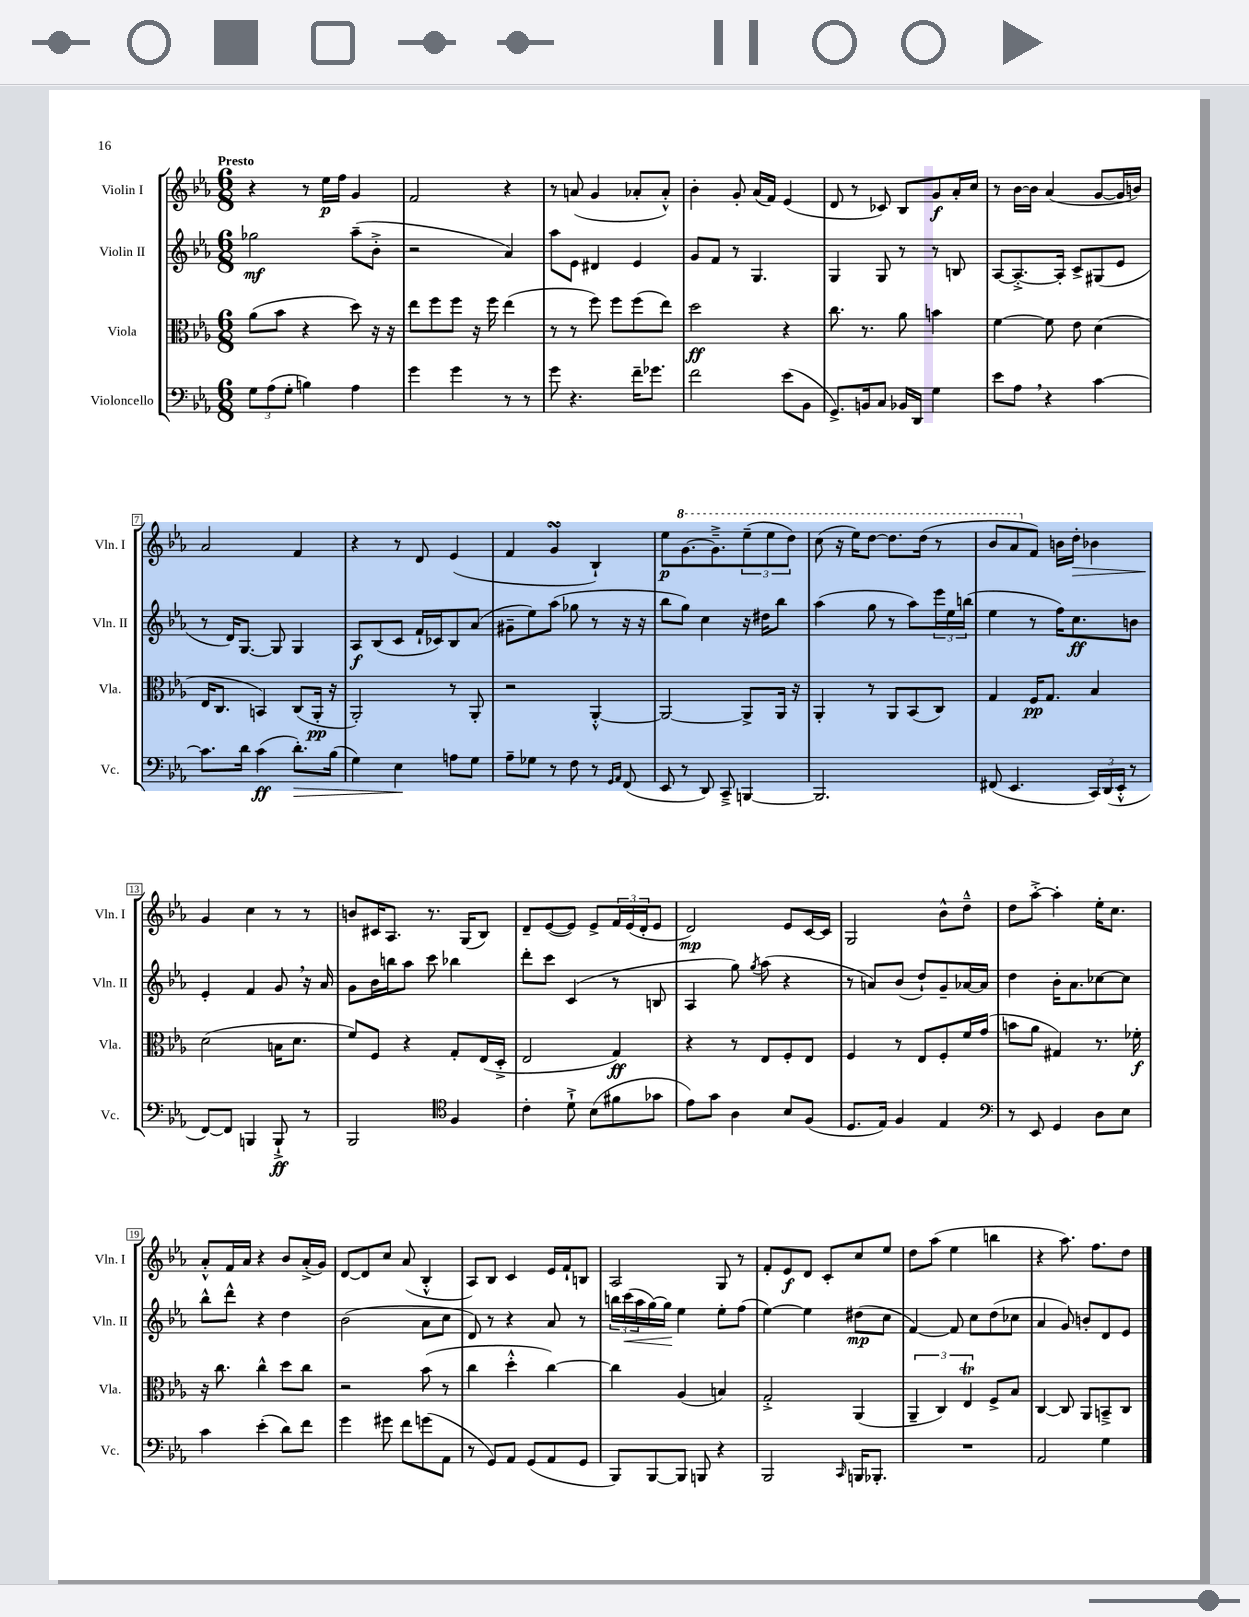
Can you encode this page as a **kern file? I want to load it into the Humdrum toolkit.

**kern	**kern	**kern	**kern
*staff4	*staff3	*staff2	*staff1
*clefF4	*clefC3	*clefG2	*clefG2
*k[b-e-a-]	*k[b-e-a-]	*k[b-e-a-]	*k[b-e-a-]
*M6/8	*M6/8	*M6/8	*M6/8
12G	(8a-	2gg-	4r
(12A-	.	.	.
.	8b-	.	.
12G'	.	.	.
4B)	4r	.	8r
.	.	.	16ee-
.	.	.	16ff
4A-	8dd)	(8aa-~	4g
.	16r	8b-'^	.
.	16r	.	.
=	=	=	=
4g	8ee-	2r	2f
.	8ff	.	.
4g	8ff	.	.
.	16r	.	.
.	16ff	.	.
8r	(4ee-	4a-)	4r
8r	.	.	.
=	=	=	=
8g	8r	8aa-	8r
4.r	8r	8e-	(8a
.	8ff)	4d#	4g
.	8ff	.	.
16f~	(8ff	4e-	8a-'
8.g-	.	.	.
.	8ee-)	.	8a-'^^)
=	=	=	=
2f	2dd	8g	4b-'
.	.	8f	.
.	.	8r	8g'
.	.	4.G	(16a-
.	.	.	16f)
(8e-	4r	.	(4e-
8BB-	.	.	.
=	=	=	=
8.GG^)	8.cc	4G	8d
.	.	.	8r
16BB	8.r	.	.
8C	.	8G	8c-)
16BB-	8a-	8r	8B-
16DD	.	.	.
4G	4b	8r	8g
.	.	8B	16a-'
.	.	.	16cc
=	=	=	=
8e-	[4f	[8A-	8r
8A-	.	8.A-'^_	[16b-
.	.	.	16b-]
4r	8f]	.	(4a-
.	.	16A-']	.
.	8e-	8c^	.
[4c	(4d	(8G#	[8g
.	.	8e-	16g]
.	.	.	16b)
=	=	=	=
8.c]	16E-	8r	2a-
.	8.C	.	.
.	.	16d)	.
16d	.	[8.G	.
(4c	4BB)	.	.
.	.	8G]	.
8.d')	(8C	4G	4f
.	16AA-'	.	.
(16B-	16r	.	.
=	=	=	=
4G)	2AA-')	8A-	4r
.	.	(8B-	.
4E-	.	8c	8r
.	.	16f`	8d
.	.	16c-)	.
8A	8r	8B-	(4e-
8G	8AA-'	(8a-	.
=	=	=	=
8A-~	2r	8g#~	4f
8G-	.	8ee-)	.
8r	.	(8aa-	4g
8F	.	8gg-	.
8r	[4AA-'^^	8r	4B-`)
16qqGG	.	.	.
16qqAA-	.	.	.
(8FF	.	16r	.
.	.	16r	.
=	=	=	=
8EE-	2AA-_	8bb-	8ee-
8r	.	8gg)	[8.gg
8DD)	.	4cc	.
.	.	.	8.gg~^]
8CC~^	.	.	.
[4BBB	8AA-^]	16r	(12eee-~
.	.	16dd#	.
.	.	.	12eee-
.	16AA-	8bb-	.
.	.	.	12ddd)
.	16r	.	.
=	=	=	=
2.BBB]	4AA-'	(4aa-	(8ccc
.	.	.	16r
.	.	.	16eee-)
.	8r	8gg	[8ddd
.	8AA-	8r	8.ddd]
.	(8BB-	8aa-)	.
.	.	.	(16ddd
.	8C)	24eee-	8r
.	.	24ee-	.
.	.	(24bb	.
=	=	=	=
(8FF#	4G	4ee-	8bb-
4.EE-	.	.	8aa-
.	16F	8r	8f)
.	8.G	.	.
.	.	16ff)	16b
.	.	8.cc	16dd'
24CC)	4B-	.	4b-
(24DD	.	.	.
24EE-'^^	.	.	.
8r	.	8b	.
=	=	=	=
[8FF)	(2d	4e-'	4g
8FF]	.	.	.
4BBB	.	4f	4cc
8BBB`^	16B	8g	8r
.	8.d	.	.
8r	.	16r	8r
.	.	16a-	.
=	=	=	=
2BBB-	8f)	8g	8b
.	8F	16b-	16c#
.	.	16bb	8.A-
.	4r	8aa-	.
.	.	8ccc	8.r
*clefC4	*	*	*
4F	8G'	4bb-	.
.	.	.	(16G
.	(16E-	.	8B-)
.	16D'^	.	.
=	=	=	=
4c'	2E-	8ddd'	8d~
.	.	8ccc	([8e-
8d`^	.	(4c	8e-])
(8B-	.	.	8e-^
8f#	4G)	8r	24f
.	.	.	(24e-
.	.	.	24d'
8g-	.	8B	8e-
=	=	=	=
8e-)	4r	4A-	2d)
8g	.	.	.
4A-	8r	8gg)	.
.	.	8qgg	.
.	8E-	(8aa-	.
8B-	8F'	4r	8e-
(8F	8E-	.	[16c
.	.	.	16c]
=	=	=	=
8.D	4F	8r	2G
.	.	8a)	.
16E-)	.	.	.
4F	8r	(8b-	.
.	8E-	8dd`)	.
4E-	8F'	8g~	8b-^^
.	16f	[16a-	8dd~^^
.	(16g	16a-]	.
=	=	=	=
*clefF4	*	*	*
8r	8b	4dd	8dd
8EE-	8a-	.	[8aa-'^
4GG	4G#)	16b-'	4aa-']
.	.	8.a-	.
8D	8.r	[8cc-	16ee-'
.	.	.	8.cc
8E-	.	8cc-]	.
.	16f-'	.	.
=	=	=	=
4c	16r	8bb-^^	8a-'^^
.	8.cc	.	.
.	.	8ddd^^	16f
.	.	.	16a-
(4e-'	4cc^^	4r	4r
8d)	8dd	4dd	8b-
8f	8cc	.	(16a-'^
.	.	.	16g)
=	=	=	=
4g	2r	(2b-	[8d
.	.	.	8d]
8g#	.	.	8cc
8f	.	.	(8a-
(8g	(8b-	8a-	4B-'^^
8AA-	8r	8cc	.
=	=	=	=
8r	4cc	8d)	8A-)
8GG)	.	8r	8B-
8AA-	4dd'^^	4r	4c
(8GG	.	.	.
8AA-	[4cc)	8a-	16e-
.	.	.	16f`
8GG	.	8r	8B
=	=	=	=
8BBB-)	4cc]	24bb	2A-
.	.	(24ccc	.
.	.	24aa-	.
[8BBB-	.	[16gg)	.
.	.	16gg]	.
8BBB-]	(4A-	4ee-	.
8BBB	.	.	.
4r	4B)	8ee-'	8G
.	.	(8ff	8r
=	=	=	=
2BBB-	2G'^	[4ee-)	8f'
.	.	.	8e-
.	.	4ee-]	8d
.	.	.	8c'
16qqCC	.	.	.
16BBB	(4AA-	(8dd#	8cc
8.BBB-'	.	.	.
.	.	8cc	8ee-
=	=	=	=
2.r	6AA-~	[4f)	8dd
.	.	.	(8aa-
.	6C)	.	.
.	.	8f]	4ee-
.	6E-	.	.
.	.	8cc	.
.	8F^	(8dd	4bb
.	8B-	8cc-	.
=	=	=	=
2AA-	[4C	4a-	4r
.	8C]	8g)	8.aa-)
.	8AA-	8b'	.
.	.	.	8.ff
4G	8BB~^	8d	.
.	8C	8e-	8dd
==	==	==	==
*-	*-	*-	*-
